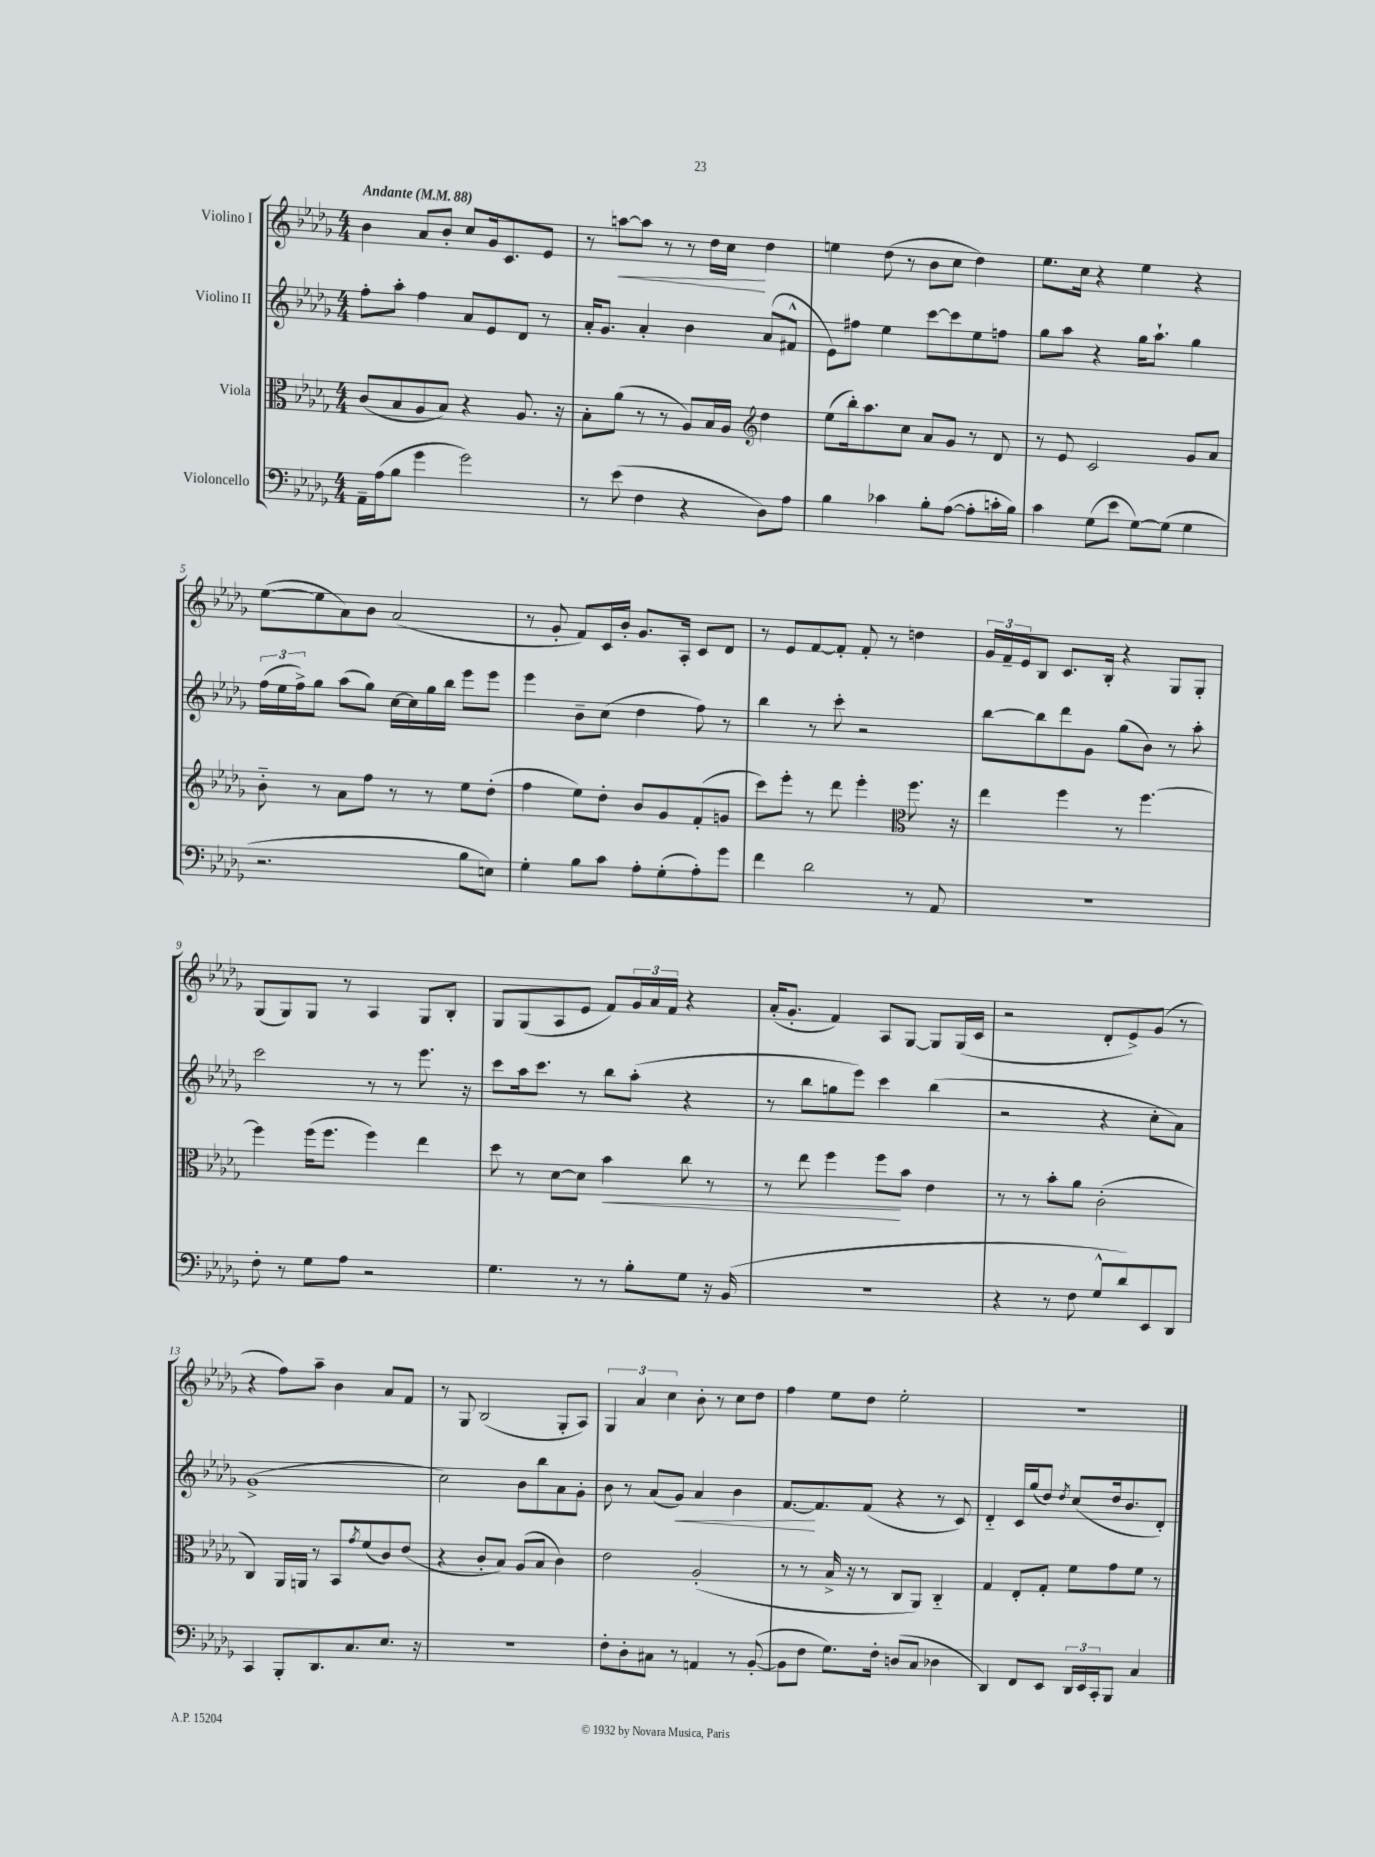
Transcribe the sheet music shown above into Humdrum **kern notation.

**kern	**kern	**kern	**kern
*staff4	*staff3	*staff2	*staff1
*clefF4	*clefC3	*clefG2	*clefG2
*k[b-e-a-d-g-]	*k[b-e-a-d-g-]	*k[b-e-a-d-g-]	*k[b-e-a-d-g-]
*M4/4	*M4/4	*M4/4	*M4/4
*MM88	*MM88	*MM88	*MM88
16AA-~\LL	(8c/L	8ff'\L	4b-\
(16A-\J	.	.	.
8B-\J	8B-/	8aa-'\J	.
4g-\	8A-/	4ff\	8a-/L
.	8B-/J)	.	8b-'/J
2g-\)	4r	8a-/L	8cc/L
.	.	8e-/	16g-/k
.	.	.	8.c/
.	8.A-/	8d-/J	.
.	.	8r	8e-/J
.	16r	.	.
=	=	=	=
8r	8B-'\L	16a-'/LK	8r
.	.	8.g-/J	.
(8e-\	(8a-\J	.	[8aa\L
4F\	8r	4a-'/	8aa\]J
.	8r	.	8r
4r	8A-/L)	4b-\	8r
.	16B-/L	.	16dd-\LL
.	16A-/JJ	.	16cc\JJ
*	*clefG2	*	*
8D-\L)	4dd-\	(8a-/L	4dd-\
8A-\J	.	8f#^^/J	.
=	=	=	=
4B-\	(8ee-\L	8e-\L)	4ee\
.	16bb-'\k)	8ff#\J	.
.	8.aa-\	.	.
4c-\	.	4ee-\	(8dd-\
.	8cc\J	.	8r
8B-'\L	8a-/L	[8ccc\L	8b-\L
([8A-\J	8g-/J	8ccc\]	8cc\J
8A-'\]L	8r	8ee-\	4dd-\)
16c'\L	8d-/	8ff\J	.
16B-\JJ)	.	.	.
=	=	=	=
4c\	8r	8gg-\L	8.ee-\L
.	8e-/	8aa-\J	.
.	.	.	16cc\Jk
(8G-\L	2c/	4r	4r
8e-\J	.	.	.
[8G-\L)	.	16gg-\LK	4ee-\
.	.	8.aa-`\J	.
(8G-\]J	.	.	.
4G-\	8g-/L	4gg-\	4r
.	8a-/J	.	.
=	=	=	=
2.r	8b-'~\	(24ff\LL	([8ee-\L
.	.	24ee-\	.
.	.	24ff^\J)	.
.	8r	8gg-\J	8ee-\]
.	8a-\L	(8aa-\L	8a-\)
.	8ff\J	8gg-\J)	8b-\J
.	8r	[16cc\LL	(2a-/
.	.	16cc\]	.
.	8r	16gg-\	.
.	.	16bb-\JJ	.
8B-\L	8ee-\L	8eee-\L	.
8E\J)	(8dd-'\J	8eee-\J	.
=	=	=	=
4G-'\	4ff\	4eee-\	8r
.	.	.	8g-'/
8B-\L	8ee-\L)	8b-~\L	8f/L)
8c\J	8dd-'\J	(8cc\J	16c/L
.	.	.	16b-'/JJ
8A-'\L	8b-/L	4dd-\	8.g-/L
(8G-'\	8g-/	.	.
.	.	.	16A-'/Jk
8A-'\)	(8f'/	8ff\)	8c/L
8g-\J	8g/J	8r	8d-/J
=	=	=	=
4f\	8ccc\L)	4bb-\	8r
.	8eee-'\J	.	8e-/L
2d-\	8r	8r	[8f/
.	8ddd-\	8ccc'\	8f'/]J
.	4eee-'\	2r	8f'/
.	.	.	8r
*	*clefC3	*	*
8r	8.ff\	.	4dd\
8AA-/	.	.	.
.	16r	.	.
=	=	=	=
1r	4ee-\	[8bb-\L	24g-/LL
.	.	.	24f~/
.	.	.	24e-/J
.	.	8bb-\]	8B-/J
.	4ff\	8ddd-\	8.c/L
.	.	8g-\J	.
.	.	.	16B-'/Jk
.	8r	(8gg-\L	4r
.	[4.ff\	8b-\J)	.
.	.	8r	8G-/L
.	.	8aa-'\	8G-'/J
=	=	=	=
8F'\	4ff\]	2ccc\	(8G-/L
8r	.	.	8G-/)
8G-\L	(16ff\LK	.	8G-/J
.	8.ff\J	.	.
8A-\J	.	.	8r
2r	4ff\)	8r	4A-/
.	.	8r	.
.	4ee-\	8.eee-\	8G-/L
.	.	.	8B-'/J
.	.	16r	.
=	=	=	=
4.G-\	8dd-\	8ccc\L	8G-/L
.	8r	16aa-\k	(8G-/
.	.	8.ccc\J	.
.	[8d-\L	.	8A-/
8r	8d-\]J	8r	8e-/J
8r	4b-\	8bb-\L	8f/L)
8B-'\L	.	(8aa-'\J	24g-/L
.	.	.	24a-/
.	.	.	24f/JJ
8G-\J	8cc\	4r	4r
16r	8r	.	.
(16BB-/	.	.	.
=	=	=	=
1r	8r	8r	(16a-'/LK
.	.	.	8.g-'/J
.	8ee-\	8bb-\L	.
.	4ff\	8gg\	4f/)
.	.	8eee-\J)	.
.	8ff\L	4ccc\	8A-/L
.	8b-\J	.	[8G-/J
.	4e-\	(4bb-\	8G-/]L
.	.	.	(16G-/L
.	.	.	16c/JJ
=	=	=	=
4r	8r	2r	2r
.	8r	.	.
8r	8b-'\L	.	.
8F\	8a-\J	.	.
8G-^^/L	(2c'\	4r	8d-'/L
8d-/)	.	.	8e-^/)
8EE-/	.	8cc'\L	(8g-/J
8DD-/J	.	8a-\J)	8r
=	=	=	=
4CC/	4C/)	(1g-^	4r
8BBB-'/L	16AA-/LL	.	8ff\L)
.	16AA/JJ	.	.
8.DD-/	8r	.	8aa-~\J
.	8BB-/L	.	4b-\
8.C/	.	.	.
.	8qg-/	.	.
.	(8f/	.	.
8.E-/J	8c/)	.	8a-/L
.	(8e-/J	.	8f/J
16r	.	.	.
=	=	=	=
1r	4r	2cc\)	8r
.	.	.	8G-/
.	8c'/L	.	(2B-/
.	8B-/J)	.	.
.	(8A-/L	8b-\L	.
.	8B-/J	8bb-\	.
.	4c\)	8a-\	8G-'/L
.	.	8g-'\J	8A-/J)
=	=	=	=
8F'\L	2e-\	8b-\	6G-/
8D-'\	.	8r	.
.	.	.	6a-/
8C#\J	.	(8a-/L	.
.	.	.	6cc\
8r	.	8g-/J)	.
4AA/	(2A-'/	4a-/	8b-'\
.	.	.	8r
8r	.	4b-\	8cc\L
([8BB-'/	.	.	8dd-\J
=	=	=	=
8BB-\]L	8r	[8.f/L	4ff\
8F\J	8r	.	.
.	.	8.f/]	.
8.G-\L)	16B-^/	.	8ee-\L
.	16r	.	.
.	8r	(8f/J	8dd-\J
16F'\Jk	.	.	.
(8D/L	8C/L	4r	2ee-'\
8C/J	8AA-/J)	.	.
4D-\	4C'~/	8r	.
.	.	8c/)	.
=	=	=	=
4DD-/)	4G-/	4d-'~/	1r
8FF/L	8E-'/L	16c/LL	.
.	.	(16gg-/J	.
8EE-/J	8G-'/J	8dd-/J)	.
.	.	8qdd-/	.
24DD-/LL	8f\L	(8cc/L	.
24EE-/	.	.	.
24CC'/J	.	.	.
8BBB-/J	8g-\	16dd-/k	.
.	.	8.b-/	.
4C/	8f\J	.	.
.	8r	8d-'/J)	.
==	==	==	==
*-	*-	*-	*-
